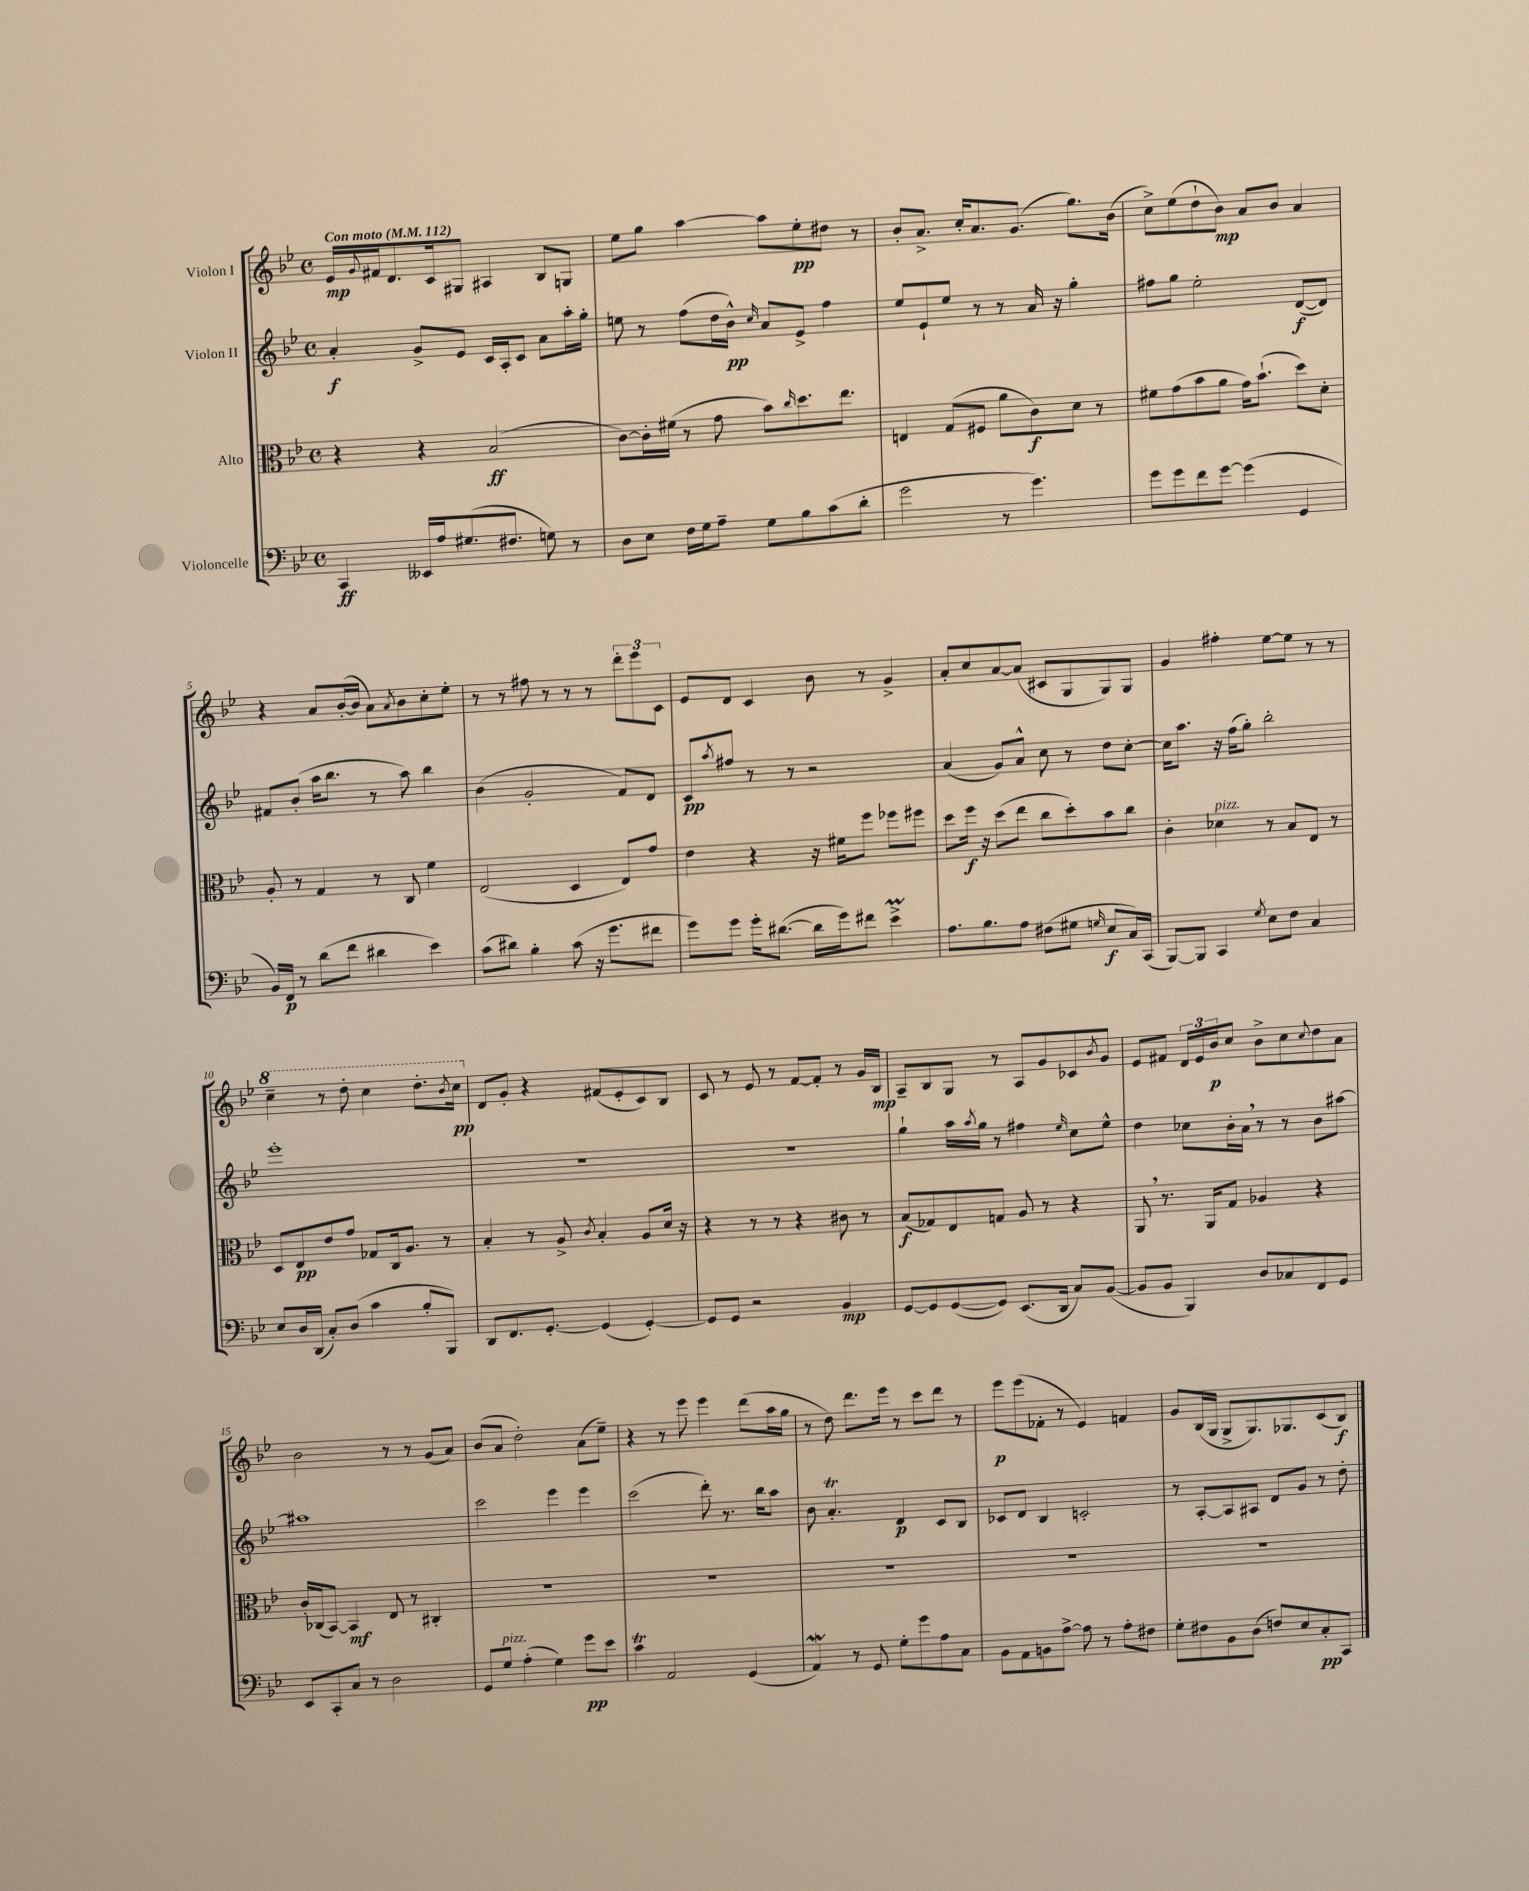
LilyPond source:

<<
\new StaffGroup <<
\new Staff = "s0" \with { instrumentName = "Violon I" } {
    \clef treble \key bes \major \defaultTimeSignature \time 4/4 \tempo "Con moto" 4 = 112
    ees'16\mp \appoggiatura { g'8 } fis'16 d'8. c'16 gis8 ais4 bes8 g8 |
    ees''8 g''8 a''4~ a''8 ees''8-.\pp dis''8 r8 |
    bes'8-. a'8.-> c''16-. a'8. g'8.( g''8.) bes'16( |
    c''8->) ees''8( d''8-! bes'8\mp) a'8 bes'8 a'4 |
    r4 a'8 bes'16~-.( bes'16 a'8) \acciaccatura { a'8 } bes'8 c''8-. ees''8-. |
    r8 r8 fis''8 r8 r8 r8 \tuplet 3/2 { d'''8-. ees'''8 c'8 } |
    ees'8 d'8 c'4 bes'8 r8 g'4-> |
    a'8-. c''8 a'8~ a'8( cis'8 g8 g8) g8 |
    g'4 fis''4-. ees''8~ ees''8 r8 r8 |
    \ottava #1 c'''4-- r8 d'''8-. c'''4 d'''8.-. \acciaccatura { bes''8 } c'''16\pp \ottava #0 |
    d'8 g'8-. r4 fis'8( ees'8-. c'8) bes8 |
    c'8 r8 ees'8 r8 f'8~ f'8-. r8 g'16 bes16\mp |
    a8-- bes8 g8 r8 a8 g'8 ces'8 \acciaccatura { bes'8 } g'8 |
    ees'8 fis'8 \tuplet 3/2 { d'16 ees'16 bes'16\p } c''8 bes'8-> c''8 \appoggiatura { c''8 } d''8 a'8 |
    bes'2 r8 r8 g'8( a'8) |
    bes'8( a'8 d''2-.) a'8( ees''8--) |
    r4 r8 ees'''8 ees'''4 d'''8( a''16 g''16 |
    r8 d''8) d'''8. ees'''16 r8 c'''8 d'''8 r8 |
    ees'''8\p ees'''8( fes'8-. r8 ees'4) f'4 |
    g'8 bes16( g16 g8-> g8.) ges8. c'8( bes8\f) \bar "|." |
}
\new Staff = "s1" \with { instrumentName = "Violon II" } {
    \clef treble \key bes \major \defaultTimeSignature \time 4/4
    a'4-.\f g'8-> ees'8 c'16 a16-. c'8 a'8 a''16-. g''16-. |
    e''8 r8 f''8( d''16 bes'16-^\pp) \grace { c''16 } a'8 ees'8-> f''4 |
    ees''8 ees'8-! ees''8 r8 r8 a'16 r16 g''4-. |
    fis''8 g''8 ees''2-. d'8~\f( d'8) |
    fis'8 bes'8-.( a''16 bes''8. r8 a''8) bes''4 |
    bes'4( g'2-. f'8) d'8 |
    c'8\pp \acciaccatura { a''8 } fis''8 r8 r8 r2 |
    a'4( g'8) a'8-^ c''8 r8 d''8 c''8~-. |
    c''16 a''8. r16 f''16( g''8-.) bes''2-. |
    ees'''1-. |
    R1 |
    R1 |
    g''4-! a''16 \acciaccatura { a''8 } g''16 r8 fis''4 \grace { ees''16 } c''8 ees''8-^ |
    d''4 ces''8 bes'16-. a'16 \breathe r8 r8 bes'8 ais''8~ |
    ais''1 |
    c'''2 ees'''4 ees'''4 |
    c'''2( d'''8-.) r8. bes''16 a''8 |
    bes'8 a'4.-.\trill d'4\p c'8 bes8 |
    ces'8 d'8 bes4 c'2-. |
    r8 a8~-. a8 ais8 d'8 g'8 r8 d''8-. \bar "|." |
}
\new Staff = "s2" \with { instrumentName = "Alto" } {
    \clef alto \key bes \major \defaultTimeSignature \time 4/4
    r4 r4 bes2\ff( |
    c'8~) c'16-. fis'16( r8 g'8 bes'8) \grace { c''16 } d''8. ees''8. |
    e4 g8( fis8 a'8 c'8\f) d'8 r8 |
    fis'8 g'8( bes'8 a'8 g'16) bes'8.-!( d''8) d'8-. |
    a8-. r8 g4 r8 c8 f'4 |
    ees2( d4 ees8) g'8 |
    ees'4 r4 r16 fis'16 f''8 fes''8 fis''8 |
    d''8 f''16\f r16 d''8( ees''8 c''8 d''8-.) bes'8 c''8 |
    c'4-. des'4^\markup { \italic "pizz." } r8 bes8 ees8 r8 |
    d8 ees8\pp ees'8 g'8 ges8 c16 a8. r8 |
    bes4-. r8 a8-> \acciaccatura { c'8 } bes4-. a8 d'16 r16 |
    r4 r8 r8 r4 cis'8 r8 |
    bes8\f( ges8) ees8 g8 a8 r8 r4 |
    a,8 \breathe r8. a,16 g8 aes4 r4 |
    c'16-. ces16( bes,8~) bes,4\mf ees8 r8 cis4-. |
    R1 |
    R1 |
    R1 |
    R1 |
    R1 \bar "|." |
}
\new Staff = "s3" \with { instrumentName = "Violoncelle" } {
    \clef bass \key bes \major \defaultTimeSignature \time 4/4
    c,4\ff eeses,16 a16 gis8.( fis8. g8) r8 |
    d8 ees8 f16 g16 a8-- g8 bes8 c'8( d'8-. |
    g'2 r8 g'4.) |
    g'8 g'8 f'8 g'8~ g'4( g,4 |
    bes,16) f,16\p r8 d'8( f'8 dis'4 ees'4) |
    c'8( dis'8) bes4-. c'8( r16 g'8. fis'8 |
    g'8) g'8 g'16-. dis'8.~( dis'16 g'16) fis'8 ees'4->\prall |
    a8. bes8. a8 fis8( gis8 \grace { g16 } ees8\f c16) c,16( |
    bes,,8~) bes,,8 c,4 \acciaccatura { g8 } ees8 f8 c4 |
    ees8 d16 d,16( c8-.) d8( c'4 bes8-. bes,,8) |
    d,8 f,8. g,8.~-. g,4( g,4~-.) |
    g,8 g,8 r2 bes,4\mp |
    g,8~ g,8 g,8~( g,8) ees,8.( d,16 c8) bes,8~( |
    bes,8 bes,8 bes,,4) d8 ces8 f,8 g,8 |
    ees,8 c,8-. c8 r8 d2 |
    g,8 g8^\markup { \italic "pizz." } a4-.( g4) g'8\pp ees'8 |
    c'4\trill a,2 g,4( |
    a,4\mordent) r8 g,8 g8-. g'8 a8 c8 |
    bes,8 a,8 b,8 a8~-> a8 r8 a8-. fis8 |
    g8-. fis8 bes,8 d8( f8) ees8 c8-.\pp c,8 \bar "|." |
}
>>
>>
